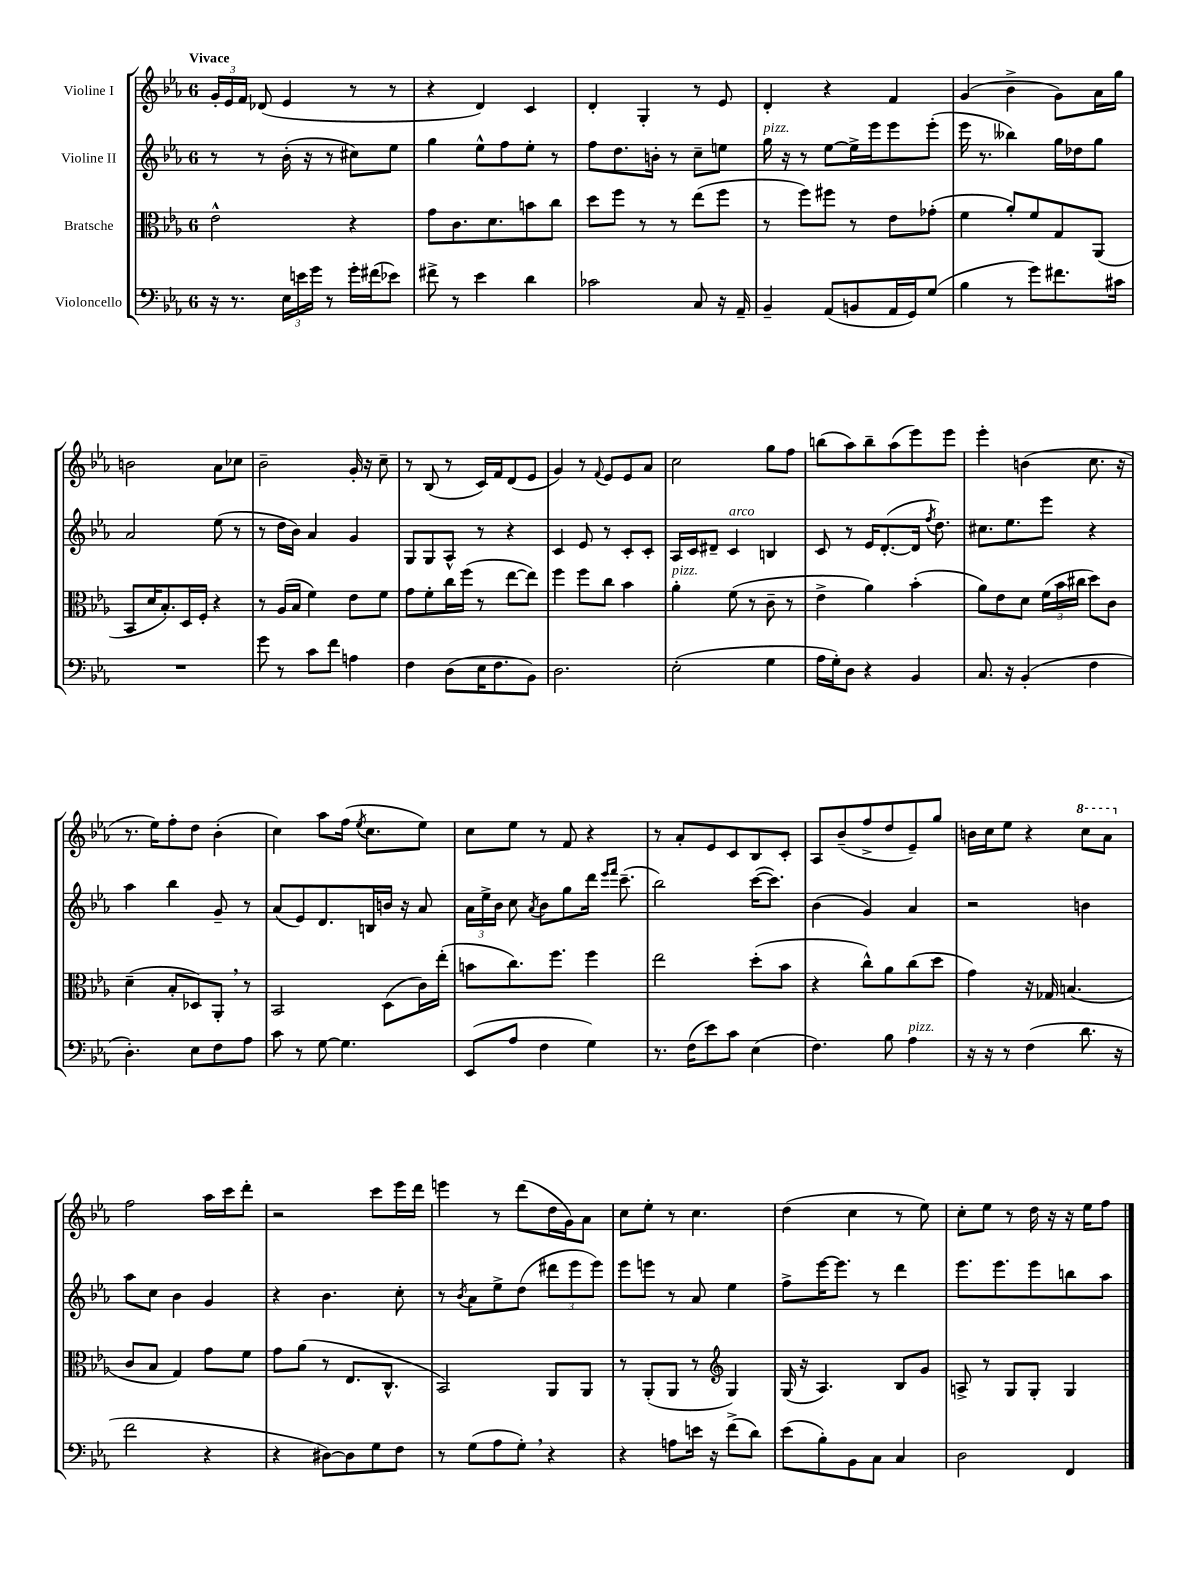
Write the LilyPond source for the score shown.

<<
\new StaffGroup <<
\new Staff = "s0" \with { instrumentName = "Violine I" } {
    \clef treble \key ees \major \once \override Staff.TimeSignature.style = #'single-digit \time 6/8 \tempo "Vivace"
    \autoBeamOff \tuplet 3/2 { g'16[-. ees'16 f'16] } des'8( ees'4 r8 r8 |
    r4 d'4) c'4 |
    d'4-. g4-. r8 ees'8 |
    d'4-. r4 f'4 |
    g'4( bes'4-> g'8[) aes'16 g''16] |
    b'2 aes'8[ ces''8] |
    bes'2-- g'16-. r16 c''8-- |
    r8 bes8( r8 c'16[) f'16 d'8( ees'8] |
    g'4) r8 \appoggiatura { f'8 } ees'8[ ees'8 aes'8] |
    c''2 g''8[ f''8] |
    b''8[( aes''8) b''8-- aes''8( ees'''8) ees'''8] |
    ees'''4-. b'4( c''8. r16 |
    r8. ees''16[) f''8-. d''8] bes'4-.( |
    c''4) aes''8[ f''16]( \acciaccatura { ees''8 } c''8.[ ees''8]) |
    c''8[ ees''8] r8 f'8 r4 |
    r8 aes'8[-. ees'8 c'8 bes8 c'8]-. |
    aes8[ bes'8--( f''8-> d''8 ees'8--) g''8] |
    b'16[ c''16 ees''8] r4 \ottava #1 c'''8[ aes''8] \ottava #0 |
    f''2 aes''16[ c'''16 d'''8]-. |
    r2 c'''8[ ees'''16 d'''16] |
    e'''4 r8 d'''8[( d''16 g'16) aes'8] |
    c''8[ ees''8]-. r8 c''4. |
    d''4( c''4 r8 ees''8) |
    c''8[-. ees''8] r8 d''16 r16 r16 ees''16[ f''8] \bar "|." |
}
\new Staff = "s1" \with { instrumentName = "Violine II" } {
    \clef treble \key ees \major \once \override Staff.TimeSignature.style = #'single-digit \time 6/8
    \autoBeamOff r8 r8 bes'16-.( r16 r8 cis''8[) ees''8] |
    g''4 ees''8[-^ f''8 ees''8]-. r8 |
    f''8[ d''8. b'16]-. r8 c''8[-- e''8] |
    g''16^\markup { \italic "pizz." } r16 r8 ees''8[~ ees''16-> ees'''16 ees'''8 ees'''8]-.( |
    ees'''16 r8. beses''4) g''16[ des''16 g''8] |
    aes'2 ees''8( r8 |
    r8 d''16[ bes'16]) aes'4 g'4 |
    g8[ g8 aes8]-^ r8 r4 |
    c'4 ees'8 r8 c'8[-. c'8]-. |
    aes16[ c'16 dis'8]-- c'4^\markup { \italic "arco" } b4 |
    c'8 r8 ees'16[ d'8.~-.( d'16] \acciaccatura { f''8 } d''8.) |
    cis''8.[ ees''8. ees'''8] r4 |
    aes''4 bes''4 g'8-- r8 |
    aes'8[( ees'8) d'8. b16 b'16] r16 aes'8 |
    \tuplet 3/2 { aes'16[ ees''16-> bes'16] } c''8 \acciaccatura { aes'8 } bes'8[ g''8 d'''16] \grace { ees'''16[ f'''16] } c'''8.--( |
    bes''2) c'''16[~( c'''8.]) |
    bes'4( g'4) aes'4 |
    r2 b'4 |
    aes''8[ c''8] bes'4 g'4 |
    r4 bes'4. c''8-. |
    r8 \acciaccatura { bes'8 } aes'8[ ees''8-> d''8]( \tuplet 3/2 { dis'''8[ ees'''8 ees'''8]) } |
    ees'''8[ e'''8] r8 aes'8 ees''4 |
    f''8[-> ees'''16~ ees'''8.] r8 d'''4 |
    ees'''8.[ ees'''8. ees'''8 b''8 aes''8] \bar "|." |
}
\new Staff = "s2" \with { instrumentName = "Bratsche" } {
    \clef alto \key ees \major \once \override Staff.TimeSignature.style = #'single-digit \time 6/8
    \autoBeamOff ees'2-^ r4 |
    g'8[ c'8. d'8. b'8 c''8] |
    d''8[ f''8] r8 r8 ees''8[( f''8] |
    r8 f''8[) fis''8] r8 ees'8[ ges'8]-.( |
    f'4 aes'8[-.) f'8 g8 aes,8]( |
    bes,8[ d'16 bes8.-.) d16 f16]-. r4 |
    r8 aes16[( bes16] f'4) ees'8[ f'8] |
    g'8[ f'8-. c''16 f''16]( r8 ees''8[~ ees''8]) |
    f''4 f''8[ c''8] bes'4 |
    aes'4-.^\markup { \italic "pizz." } f'8( r8 c'8-- r8 |
    ees'4-> aes'4) bes'4-.( |
    aes'8[) ees'8 d'8] \tuplet 3/2 { f'16[( bes'16 cis''16] } d''8[) c'8] |
    d'4--( bes8[-. des8) aes,8]-. \breathe r8 |
    bes,2 d8[( c'16) ees''16]-.( |
    b'8[ c''8.) f''8.] f''4 |
    ees''2 d''8[-.( bes'8] |
    r4 c''8[-^) aes'8 c''8( d''8] |
    g'4) r16 ges16 b4.( |
    c'8[ bes8] g4) g'8[ f'8] |
    g'8[ aes'8]( r8 ees8.[ c8.]-^ |
    bes,2) aes,8[ aes,8] |
    r8 aes,8[-.( aes,8] r8 \clef treble g4) |
    g16( r16 aes4.) bes8[ g'8] |
    a8-> r8 g8[ g8]-. g4 \bar "|." |
}
\new Staff = "s3" \with { instrumentName = "Violoncello" } {
    \clef bass \key ees \major \once \override Staff.TimeSignature.style = #'single-digit \time 6/8
    \autoBeamOff r16 r8. \tuplet 3/2 { ees16[ e'16 g'16] } r8 g'16[-. fis'16( ees'8]) |
    fis'8-> r8 ees'4 d'4 |
    ces'2 c8 r16 aes,16-- |
    bes,4-- aes,8[( b,8 aes,16 g,16) g8]( |
    bes4 r8 g'8[) fis'8. cis'16] |
    R2. |
    g'8 r8 c'8[ f'8] a4 |
    f4 d8[( ees16 f8. bes,8]) |
    d2. |
    ees2-.( g4 |
    aes16[ g16-.) d8] r4 bes,4 |
    c8. r16 bes,4-.( f4 |
    d4.-.) ees8[ f8 aes8] |
    c'8 r8 g8~ g4. |
    ees,8[( aes8] f4 g4) |
    r8. f16[( ees'8) c'8] ees4( |
    f4.) bes8 aes4^\markup { \italic "pizz." } |
    r16 r16 r8 f4( d'8. r16 |
    f'2 r4 |
    r4 dis8[~) dis8 g8 f8] |
    r8 g8[( aes8 g8]-.) \breathe r4 |
    r4 a8[ e'16] r16 f'8[->( d'8]) |
    ees'8[( bes8-.) bes,8 c8] c4 |
    d2 f,4 \bar "|." |
}
>>
>>
\layout { \context { \Score \remove "Bar_number_engraver" } }
